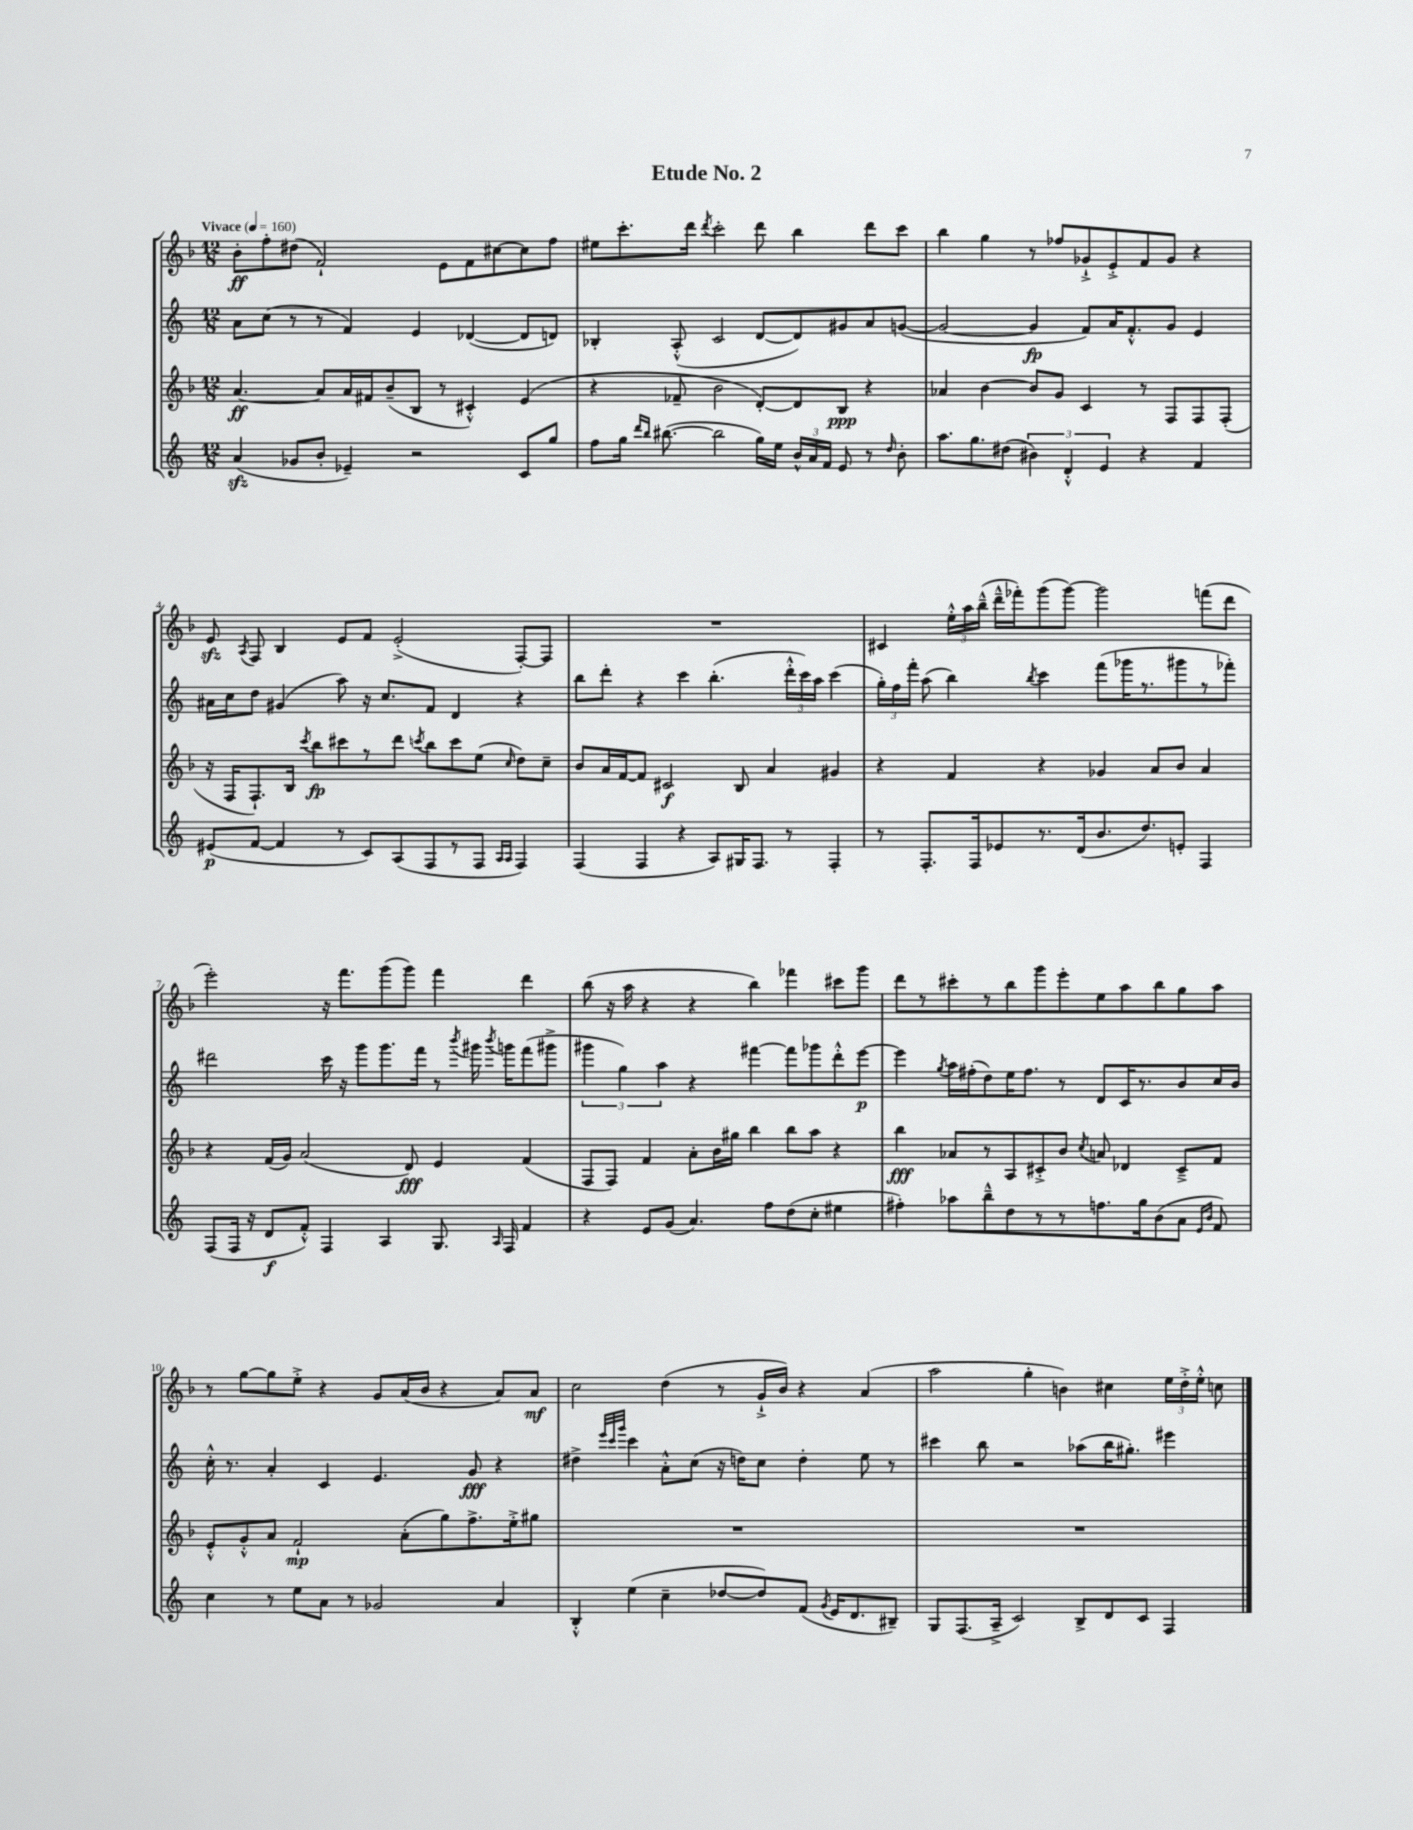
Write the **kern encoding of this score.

**kern	**kern	**kern	**kern
*staff4	*staff3	*staff2	*staff1
*clefG2	*clefG2	*clefG2	*clefG2
*k[]	*k[b-]	*k[]	*k[b-]
*M12/8	*M12/8	*M12/8	*M12/8
*MM160	*MM160	*MM160	*MM160
(4a/	[4.a/	8a\L	8b-'\L
.	.	(8cc\J	8ff'\
8g-/L	.	8r	(8dd#\J
8b'/J	8a/]L	8r	2f`/)
4e-~/)	16a/L	4f/)	.
.	16f#/J	.	.
.	(8b-~/	.	.
2r	8B-/J	4e/	.
.	8r	.	8e\L
.	4c#'^^/)	([4d-/	8f\
.	.	.	[8cc#\
8c/L	(4e/	8d-/]L	8cc#\]
8gg/J	.	8d/J)	8ff\J
=	=	=	=
8ff\L	4r	4B-'/	8ee#\L
16gg\Jk	.	.	8.ccc'\
16qqddd/LL	.	.	.
16qqbb/JJ	.	.	.
([8.bb#\	.	.	.
.	8f-~/	(8A'^^/	.
.	.	.	16ddd\Jk
.	.	.	8qddd/
2bb#\]	2b-\	2c/	2ccc'\
16gg\LL)	[8d'/L)	[8d/L	8ddd\
16ee\JJ	.	.	.
24b^^/LL	8d/]	8d/])	4bb-\
24a/	.	.	.
24f/JJ	.	.	.
8e/	8B-/J	8g#/	.
8r	4r	8a/	8ddd\L
16qqdd/	.	.	.
8b'\	.	([8g/J	8ccc\J
=	=	=	=
8.aa\L	4a-/	2g/_	4bb-\
8.gg\	.	.	.
.	[4b-\	.	4gg\
(8dd#\J	.	.	.
6b#\)	8b-/]L	4g/]	8r
.	8g/J	.	8ff-/L
6d'^^/	.	.	.
.	4c/	8f/L)	8g-`^/
6e/	.	.	.
.	.	16a/K	8e'^/
.	.	8.f'^^/	.
4r	8r	.	8f/
.	8F/L	8g/J	8g-/J
4f/	8F/	4e/	4r
.	(8F'/J	.	.
=	=	=	=
(8e#/L	16r	16a#\LL	8e/
.	16F/LK	16cc\J	.
.	.	.	8qA/
[8f/J	8.F`/)	8dd\J	8F/
4f/]	.	(4g#/	4B-/
.	16B-/Jk	.	.
.	8qccc/	.	.
.	8bb-\L	.	.
8r	8ccc#\	8aa\)	8e/L
8c/L)	8r	16r	8f/J
.	.	8.cc/L	.
(8A/	8ddd\J	.	(2e'^/
.	8qccc/	.	.
8F/	8bb-\L	8f/J	.
8r	8ccc\	4d/	.
8F/J	(8ee\J	.	.
16qqA/LL	.	.	.
16qqA/JJ	16qqcc/	.	.
4F/)	8dd\L)	4r	[8F'/L)
.	8cc~\J	.	8F/]J
=	=	=	=
(4F/	8b-/L	8bb\L	1.r
.	16a/L	8ddd'\J	.
.	[16f/J	.	.
4F/	8f/]J	4r	.
.	2c#/	.	.
4r	.	4ccc\	.
8A/L)	.	(4.bb'\	.
16G#/K	8B-/	.	.
8.F/J	.	.	.
.	4a/	.	.
8r	.	24ddd'^^\LL	.
.	.	24ccc\)	.
.	.	24aa\JJ	.
4F'/	4g#/	(4ccc\	.
=	=	=	=
8r	4r	24gg'\LL)	4c#/
.	.	24ff\	.
.	.	24fff'\JJ	.
8.F'/L	.	(8aa\	.
.	4f/	4bb\)	24ee'^^\LL
.	.	.	24aa\
16F/k	.	.	.
.	.	.	(24bb-~^^\JJ
8e-/	.	.	16ddd~^^\LL
.	.	.	16fff-'\J)
.	.	8qbb/	.
8.r	4r	4ccc\	(8ggg\
.	.	.	[8ggg\J)
(16d/k	.	.	.
8.b/	4g-/	(8fff\L	2ggg\]
.	.	16ggg-\K	.
8.dd/)	.	8.r	.
.	8a/L	.	.
8e'/J	8b-/J	8ggg#\	.
4F/	4a/	8r	(8fff\L
.	.	8fff-'\J)	8ddd\J
=	=	=	=
(8F/L	4r	2ddd#\	2eee'\)
16F/Jk	.	.	.
16r	.	.	.
8d/L	(16f/LL	.	.
.	16g/JJ)	.	.
8f'^^/J)	(2a/	.	.
4F/	.	16ccc\	16r
.	.	16r	8.fff\L
.	.	8ggg\L	.
4A/	.	8.ggg\	(8ggg\
.	8d/)	.	8ggg\J)
.	.	16fff\Jk	.
8.G/	4e/	8r	4fff\
.	.	8qbbb/	.
.	.	16ggg#\	.
16qqA/	.	8qbbb/	.
16F/	.	16ggg\LK	.
4f/	(4f/	(8fff\	4ddd\
.	.	8ggg#^\J	.
=	=	=	=
4r	8F/L	6ggg#\	(8bb-\
.	8F/J)	.	16r
.	.	6gg\)	.
.	.	.	16aa\
8e/L	4f/	.	4r
.	.	6aa\	.
(8g/J	.	.	.
4.a/)	8a'\L	4r	4r
.	16b-\L	.	.
.	16gg#\JJ	.	.
.	4bb-\	[4fff#\	4bb-\)
8ff\L	.	.	.
(8dd\	8bb-\L	8fff#\]L	4fff-\
8cc'\J	8aa\J	8ggg-\	.
4ee#\	4r	8ddd'^^\	8ccc#\L
.	.	[8eee\J	8ggg\J
=	=	=	=
4ff#'\)	4bb-\	4eee\]	8ddd\L
.	.	.	8r
.	.	8qgg/	.
8aa-\L	8a-/L	16aa\LL	8ccc#'\
.	.	(16ff#'\J	.
8bb~^^\	8r	8dd\)	8r
8dd\	8A/	16ee\K	8bb-\
.	.	8.ff#\J	.
8r	8c#'^/	.	8ggg\
8r	8b-/J	8r	8eee'\
.	8qcc/	.	.
8.ff\	8a/	8d/L	8ee\
.	4d-/	16c/K	8aa\
16gg\k	.	8.r	.
(8b\	.	.	8bb-\
8a\J	8c#~^/L	8b/	8gg\
16qqe/LL	.	.	.
16qqb/JJ	.	.	.
8f/)	8f/J	16cc/L	8aa\J
.	.	16b/JJ	.
=	=	=	=
4cc\	8e'^^/L	16cc'^^\	8r
.	.	8.r	.
.	8g'^^/	.	[8gg\L
8r	8a/J	4a'/	8gg\]
8ee\L	2f`/	.	8ee'^\J
8a\J	.	4c/	4r
8r	.	.	.
2g-/	.	4.e/	8g/L
.	(8a'\L	.	(16a/L
.	.	.	16b-/JJ
.	8gg\)	.	4r
.	8.ff^\	8g/	.
4a/	.	4r	8a/L)
.	16ee'^\k	.	.
.	8gg#\J	.	8a/J
=	=	=	=
4B'^^/	1.r	4dd#^\	2cc\
.	.	32qqeee/LLL	.
.	.	32qqccc/	.
.	.	32qqggg/JJJ	.
(4ee\	.	4ccc\	.
4cc~\	.	8a'^^\L	(4dd\
.	.	(8cc\J	.
[8dd-/L	.	16r	8r
.	.	16dd\LK)	.
8dd-/])	.	8cc\J	16g`^/LL
.	.	.	16b-/JJ)
(8f/J	.	4dd'\	4r
8qg/	.	.	.
16e/LK	.	.	.
8.d/	.	.	.
.	.	8ee\	(4a/
8B#~/J)	.	8r	.
=	=	=	=
8G/L	1.r	4ccc#\	2aa\
(8.F/	.	.	.
.	.	8bb\	.
16A~^/Jk	.	.	.
2c/)	.	2r	.
.	.	.	4gg'\
.	.	.	4b\)
8B^/L	.	(8aa-\L	.
8d/	.	16bb\K	4cc#\
.	.	8.gg#'\J)	.
8c/J	.	.	.
4F/	.	4eee#\	24ee\LL
.	.	.	24dd'^\
.	.	.	24ee'^^\JJ
.	.	.	8cc\
==	==	==	==
*-	*-	*-	*-
